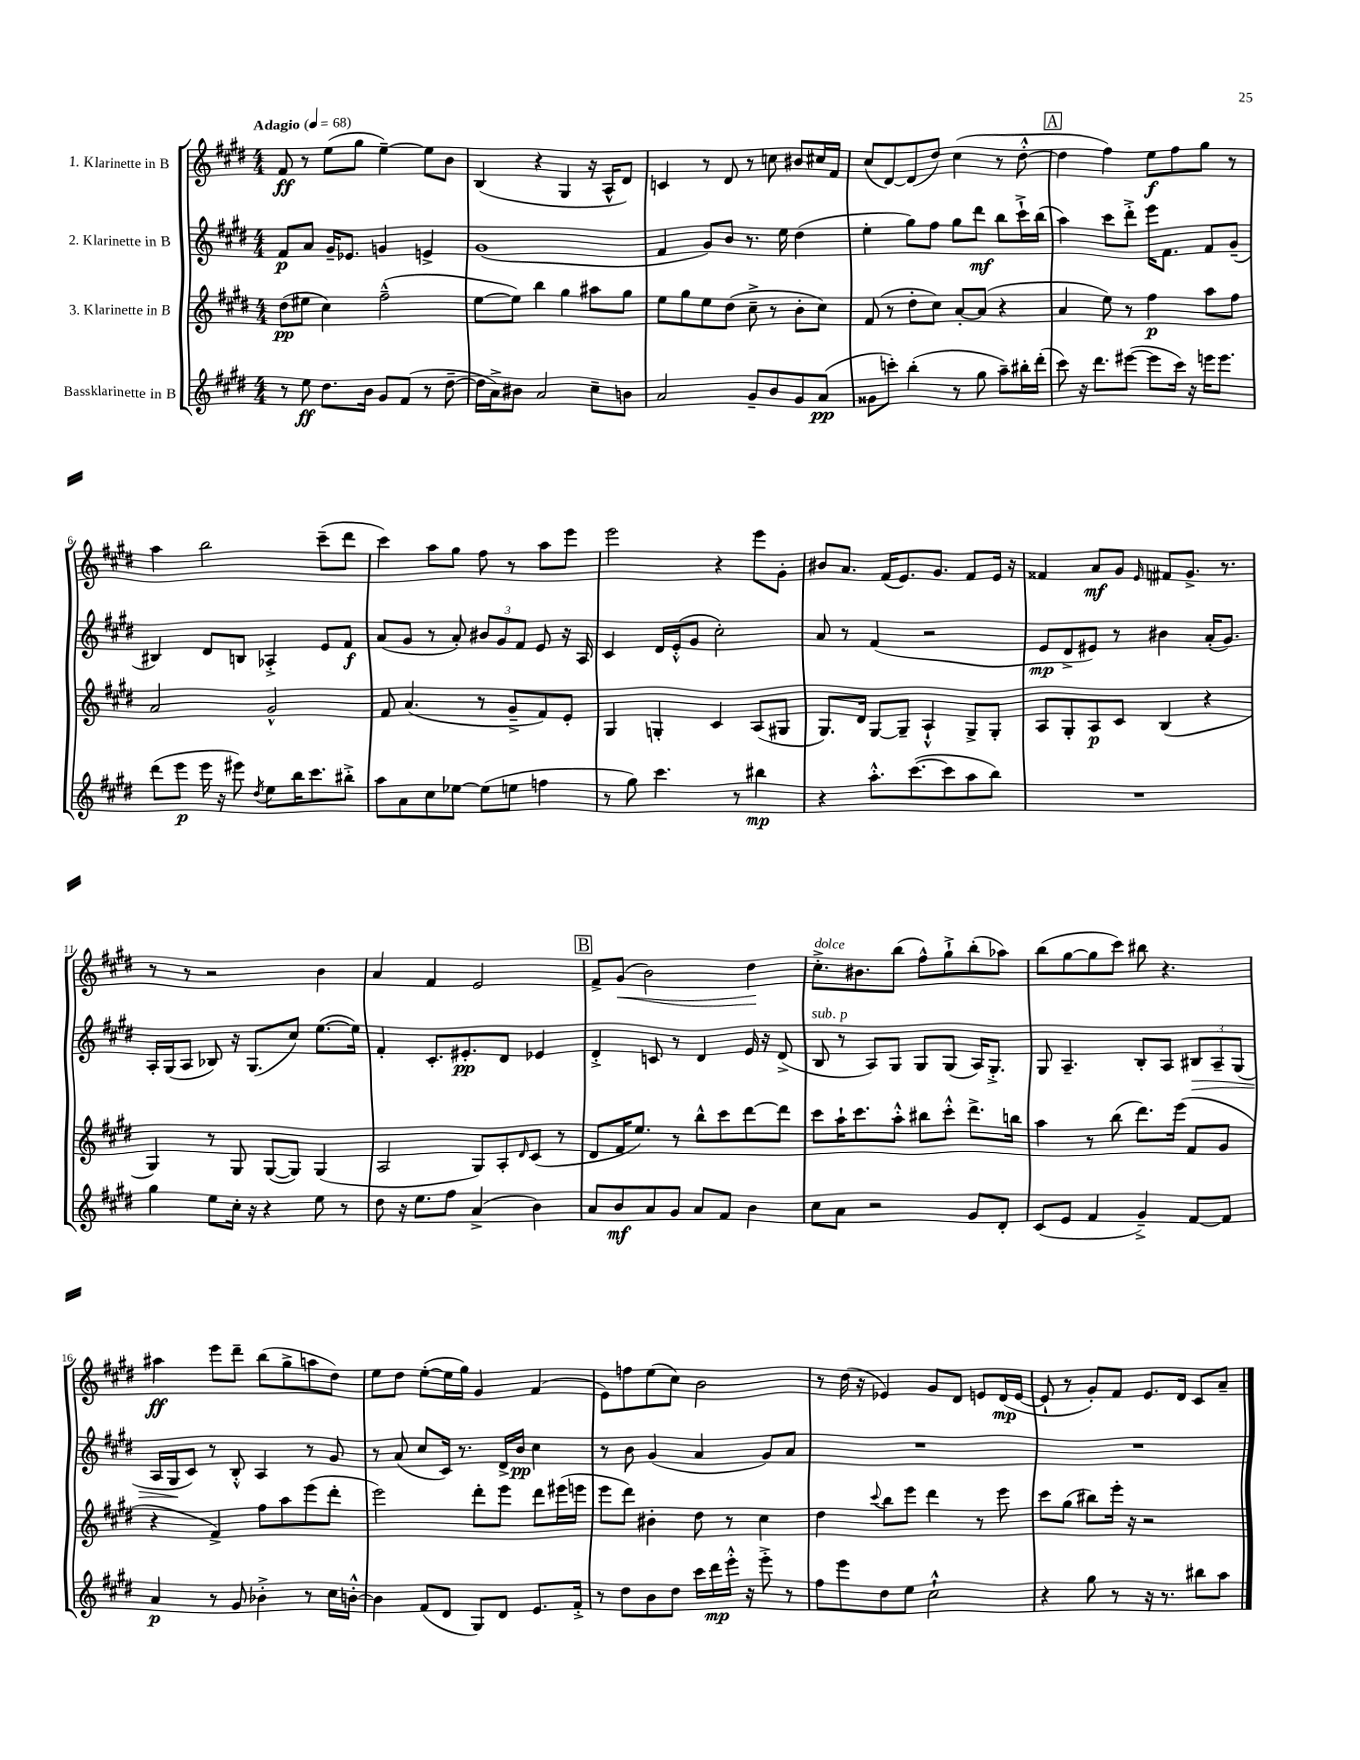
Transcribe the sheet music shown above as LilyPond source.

<<
\new StaffGroup <<
\new Staff = "s0" \with { instrumentName = "1. Klarinette in B" } {
    \clef treble \key e \major \numericTimeSignature \time 4/4 \tempo "Adagio" 4 = 68
    fis'8\ff r8 e''8( gis''8 e''4~--) e''8 b'8 |
    b4( r4 gis4 r16 a16-^ dis'8) |
    c'4 r8 dis'8 r8 c''8 bis'8 cis''16 fis'16 |
    cis''8( dis'8~) dis'8( dis''8) cis''4( r8 dis''8~-.-^ |
    \mark \markup { \box "A" } dis''4 fis''4) e''8\f fis''8 gis''8 r8 |
    a''4 b''2 cis'''8--( dis'''8 |
    cis'''4) a''8 gis''8 fis''8 r8 a''8 e'''8 |
    e'''2 r4 e'''8 gis'8-. |
    bis'8 a'8. fis'16( e'8.) gis'8. fis'8 e'16 r16 |
    fisis'4 a'8\mf gis'8 \grace { e'16 } fis'8 gis'8.-> r8. |
    r8 r8 r2 b'4 |
    a'4 fis'4 e'2 |
    \mark \markup { \box "B" } fis'8-> gis'8\<( b'2) dis''4\! |
    cis''8.-.->^\markup { \italic "dolce" } bis'8. b''8( fis''8-^) gis''8-!-> b''8-.( aes''8) |
    b''8( gis''8~ gis''8 cis'''8) bis''8 r4. |
    ais''4\ff e'''8 dis'''8-- b''8( gis''8-> a''8 dis''8) |
    e''8 dis''8 e''8~-.( e''16 gis''16) gis'4 fis'4( |
    e'8) f''8 e''8( cis''8) b'2 |
    r8 dis''16( r16 ees'4) gis'8 dis'8 e'8 dis'16\mp( e'16~ |
    e'8-! r8 gis'8-.) fis'8 e'8. dis'16 cis'8 a'8-- \bar "|." |
}
\new Staff = "s1" \with { instrumentName = "2. Klarinette in B" } {
    \clef treble \key e \major \numericTimeSignature \time 4/4
    fis'8\p a'8 gis'16-- ees'8. g'4 e'4-> |
    gis'1( |
    fis'4 gis'8) b'8 r8. e''16 dis''4( |
    e''4-. gis''8) fis''8 gis''8 dis'''8\mf b''8 cis'''16-!-> b''16( |
    \mark \markup { \box "A" } a''4) cis'''8 dis'''8-.-> e'''16 fis'8. fis'8 gis'8--( |
    bis4) dis'8 b8 aes4-.-> e'8 fis'8\f |
    a'8( gis'8 r8 a'8-.) \tuplet 3/2 { bis'8 gis'8 fis'8 } e'8 r16 a16 |
    cis'4 dis'16 e'16-.-^( gis'8 cis''2-.) |
    a'8 r8 fis'4( r2 |
    e'8\mp dis'8-> eis'8) r8 bis'4 a'16-.( gis'8.) |
    a16-. gis16( a8 bes8) r16 gis8.( cis''8) e''8.~( e''16) |
    fis'4-. cis'8.-. eis'8.-.\pp dis'8 ees'4 |
    \mark \markup { \box "B" } dis'4-.-> c'8 r8 dis'4 e'16 r16 dis'8->( |
    b8^\markup { \italic "sub. p" } r8 a8) gis8 gis8 gis8( a16) gis8.-.-> |
    gis8 a4.-- b8-. a8 \tuplet 3/2 { bis8\> a8-- gis8( } |
    a16 gis16\! cis'8) r8 b8-.-^ a4 r8 gis'8 |
    r8 a'8( cis''8 cis'16) r8. dis'16-> b'16\pp cis''4 |
    r8 b'8 gis'4( a'4 gis'8) a'8 |
    R1 |
    R1 \bar "|." |
}
\new Staff = "s2" \with { instrumentName = "3. Klarinette in B" } {
    \clef treble \key e \major \numericTimeSignature \time 4/4
    dis''8\pp( eis''8 cis''4) fis''2---^( |
    e''8~ e''8) b''4 gis''4 ais''8 gis''8 |
    e''8 gis''8 e''8 dis''8( cis''8---> r8 b'8-. cis''8) |
    fis'8( r8 dis''8-. cis''8) a'8~-. a'8( r4 |
    \mark \markup { \box "A" } a'4 e''8) r8 fis''4\p a''8 fis''8 |
    a'2 gis'2-^ |
    fis'8 a'4.( r8 gis'8---> fis'8) e'8-. |
    gis4 g4-. cis'4 a8( gis8 |
    gis8.) dis'16 gis8~ gis8-- a4-!-^ gis8-> gis8-. |
    a8 gis8-. a8\p cis'8 b4( r4 |
    gis4) r8 gis8 gis8~( gis8) gis4( |
    a2 gis8) a8-. \grace { dis'16 } cis'8( r8 |
    \mark \markup { \box "B" } dis'8 fis'16 e''8.) r8 b''8-^ cis'''8 dis'''8~ dis'''8 |
    cis'''8 a''16-! cis'''8. a''8-.-^ bis''8 cis'''8-.-^ dis'''8.-> b''16 |
    a''4 r8 b''8( dis'''8.) e'''16( fis'8 gis'8 |
    r4 fis'4->) fis''8 a''8 e'''8( dis'''8-. |
    e'''2) dis'''8-. e'''8 dis'''8 eis'''16( e'''16 |
    e'''8 dis'''8) bis'4-. dis''8 r8 cis''4 |
    dis''4 \appoggiatura { cis'''8 } b''8 e'''8 dis'''4 r8 e'''8 |
    cis'''8 gis''8( bis''8) e'''16-. r16 r2 \bar "|." |
}
\new Staff = "s3" \with { instrumentName = "Bassklarinette in B" } {
    \clef treble \key e \major \numericTimeSignature \time 4/4
    r8 e''8\ff dis''8. b'16 gis'8 fis'8( r8 dis''8~-- |
    dis''16 a'16->) bis'8 a'2 cis''8-- b'8 |
    a'2 gis'8-- b'8 gis'8 a'8\pp( |
    gisis'8 c'''8-.) b''4-.( r8 gis''8 a''8--) bis''16-. dis'''16-.( |
    \mark \markup { \box "A" } cis'''8) r16 dis'''8. eis'''8~( eis'''8 cis'''16) r16 e'''16 e'''8. |
    dis'''8( e'''8\p e'''16 r16 eis'''8) \acciaccatura { dis''8 } e''8 b''16 cis'''8. bis''8-.-> |
    a''8 a'8 cis''8 ees''8~ ees''8( e''8 f''4 |
    r8 gis''8) cis'''4. r8 bis''4\mp |
    r4 a''8.-.-^ cis'''8.~( cis'''8 a''8 b''8) |
    R1 |
    gis''4 e''8 cis''16-. r16 r4 e''8 r8 |
    dis''8 r16 e''8. fis''8 a'4->( b'4) |
    \mark \markup { \box "B" } a'8 b'8\mf a'8 gis'8 a'8 fis'8 b'4 |
    cis''8 a'8 r2 gis'8 dis'8-. |
    cis'8( e'8 fis'4 gis'4--->) fis'8~ fis'8 |
    a'4\p r8 gis'8 bes'4-.-> r8 cis''16 b'16~-.-^ |
    b'4 fis'8( dis'8 gis8) dis'8 e'8. fis'16-.-> |
    r8 dis''8 b'8 dis''8 cis'''16 dis'''16\mp e'''16-.-^ r16 e'''8-.-> r8 |
    fis''8 e'''8 dis''8 e''8 cis''2-!-^ |
    r4 gis''8 r8 r16 r8. bis''8 a''8 \bar "|." |
}
>>
>>
